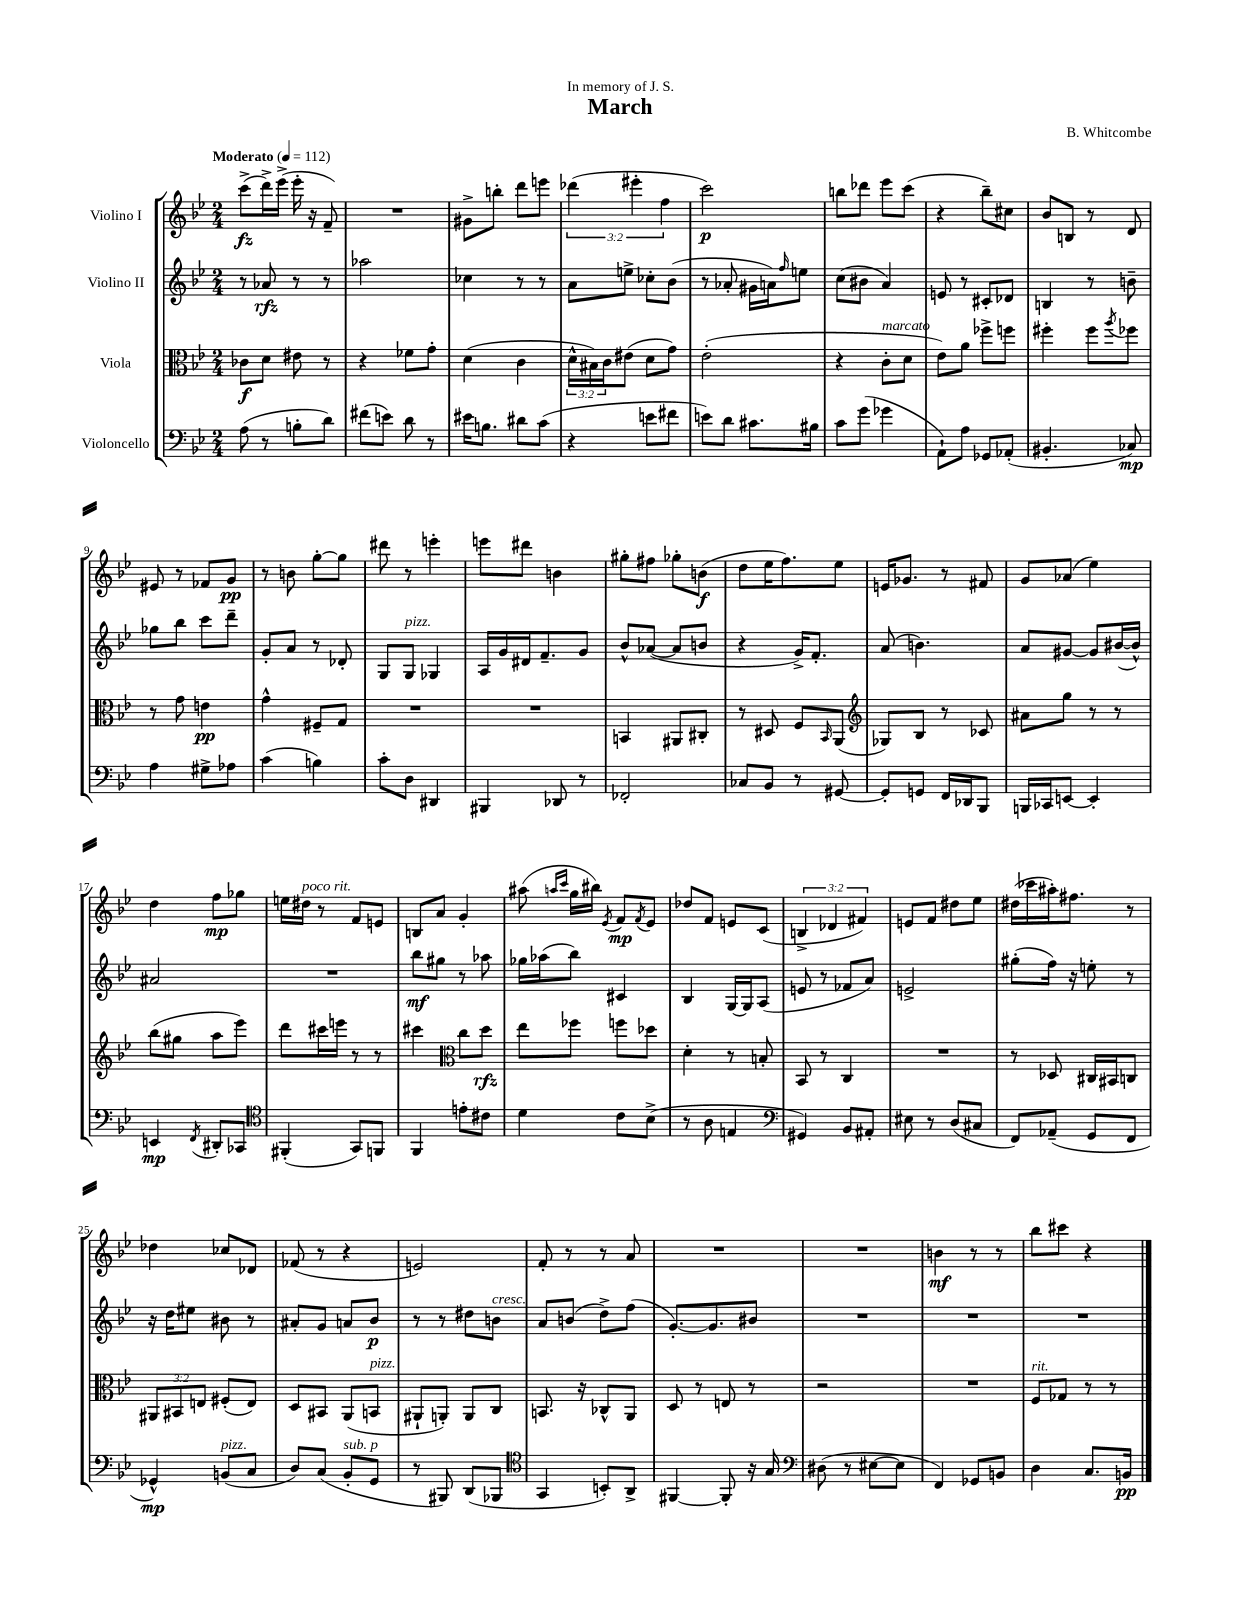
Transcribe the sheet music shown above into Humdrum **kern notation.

**kern	**kern	**kern	**kern
*staff4	*staff3	*staff2	*staff1
*clefF4	*clefC3	*clefG2	*clefG2
*k[b-e-]	*k[b-e-]	*k[b-e-]	*k[b-e-]
*M2/4	*M2/4	*M2/4	*M2/4
*MM112	*MM112	*MM112	*MM112
(8A\	8c-\L	8r	(8ccc^\L
8r	8d\J	8a-/	16ddd^\L)
.	.	.	(16eee-^\JJ
8B'\L	8e#\	8r	16eee-'\
.	.	.	16r
8d\J)	8r	8r	8f~/)
=	=	=	=
(8f#\L	4r	2aa-\	2r
8e\J)	.	.	.
8d\	8f-\L	.	.
8r	8g'\J	.	.
=	=	=	=
16e#\LK	(4d\	4cc-\	8g#^\L
8.B\J	.	.	.
.	.	.	8bb'\J
8d#\L	4c\	8r	8ddd\L
(8c\J	.	8r	8eee\J
=	=	=	=
4r	24d^^\LL	8a\L	(6ddd-\
.	24B#\)	.	.
.	24c\J	.	.
.	(8e#\J	8ee^\J	.
.	.	.	6eee#'\
8e\L	8d\L	8cc-'\L	.
.	.	.	6ff\
8f#\J	8g\J)	(8b-\J	.
=	=	=	=
8e\L)	(2e-'\	8r	2ccc\)
8d\J	.	8a-'/	.
8.c#\L	.	16g#\LL	.
.	.	16a\J)	.
.	.	16qqff/	.
.	.	8ee\J	.
16B#\Jk	.	.	.
=	=	=	=
8c\L	4r	(8cc\L	8bb\L
(8g\J	.	8b#\J	8ddd-\J
4g-\	8c'\L	4a/)	8eee-\L
.	8d\J	.	(8ccc\J
=	=	=	=
8AA`\L)	8e-\L)	8e/	4r
8A\J	8a\J	8r	.
8GG-/L	8ff-^\L	8c#'/L	8bb-~\L)
(8AA-'/J	8ff\J	8d-/J	8cc#\J
=	=	=	=
4.BB#'/	4ff#'\	4B/	8b-/L
.	.	.	8B/J
.	8ff#\L	8r	8r
.	8qaa/	.	.
8C-/)	8ff-\J	8b~\	8d/
=	=	=	=
4A\	8r	8gg-\L	8e#/
.	8g\	8bb-\J	8r
8G#^\L	4e\	8ccc\L	8f-/L
8A-\J	.	8ddd~\J	8g/J
=	=	=	=
(4c\	4g^^\	8g'/L	8r
.	.	8a/J	8b\
4B\)	8F#~/L	8r	[8gg'\L
.	8G/J	8d-'/	8gg\]J
=	=	=	=
8c'\L	2r	8G/L	8ddd#\
8D\J	.	8G/J	8r
4DD#/	.	4G-/	4eee'\
=	=	=	=
4BBB#/	2r	16A/LL	8eee\L
.	.	16g/	.
.	.	16d#/J	8ddd#\J
.	.	8.f~/	.
8DD-/	.	.	4b\
8r	.	8g/J	.
=	=	=	=
2FF-'/	4BB/	8b-^^/L	8gg#'\L
.	.	([8a-/J	8ff#\J
.	8AA#/L	8a-/]L	8gg-'\L
.	8C#'/J	8b/J	(8b\J
=	=	=	=
8C-/L	8r	4r	8dd\L
8BB-/J	8D#/	.	16ee-\K
.	.	.	8.ff\)
8r	8F/L	16g^/LK)	.
.	.	8.f'/J	.
.	16qqBB-/	.	.
[8GG#/	(8AA/J	.	8ee-\J
=	=	=	=
*	*clefG2	*	*
8GG#'/]L	8G-/L)	(8a/	16e/LK
.	.	.	8.g-/J
8GG/J	8B-/J	4.b\)	.
16FF/LL	8r	.	8r
16DD-/J	.	.	.
8BBB-/J	8c-/	.	8f#/
=	=	=	=
16BBB/LL	8a#\L	8a/L	8g/L
16CC-/J	.	.	.
[8EE/J	8gg\J	[8g#/J	(8a-/J
4EE'/]	8r	8g#/]L	4ee-\)
.	8r	([16b#/L	.
.	.	16b#^^/]JJ)	.
=	=	=	=
4EE/	(8bb-\L	2a#/	4dd\
.	8gg#\J	.	.
8qFF/	.	.	.
8DD#'/L	8aa\L	.	8ff\L
8CC-/J	8eee-\J)	.	8gg-\J
=	=	=	=
*clefC4	*	*	*
(4FF#'/	8ddd\L	2r	16ee\LL
.	.	.	16dd#\JJ
.	16ccc#\L	.	8r
.	16eee\JJ	.	.
8GG/L)	8r	.	8f/L
8FF/J	8r	.	8e/J
=	=	=	=
4FF/	4ccc#\	8bb-\L	8B/L
.	.	8gg#\J	8a/J
*	*clefC3	*	*
8e'\L	8cc\L	8r	4g'/
8c#\J	8dd\J	8aa-\	.
=	=	=	=
4d\	8ee-\L	16gg-\LL	(8aa#\
.	.	(16aa-\J	.
.	.	.	16qqaa/LL
.	.	.	16qqccc/JJ
.	8ff-\J	8bb-\J)	16gg\LL
.	.	.	16bb#\JJ)
.	.	.	8qe-/
8c\L	8ff\L	4c#/	8f/L
.	.	.	8qf/
(8B-^\J	8dd-\J	.	8e-/J
=	=	=	=
8r	4d'\	4B-/	8dd-/L
8A\	.	.	8f/J
4E/	8r	[16G/LL	8e/L
.	.	16G/]J	.
.	8B'/	(8A/J	(8c/J
=	=	=	=
*clefF4	*	*	*
4GG#/)	8BB-/	8e/	6B^/
.	8r	8r	.
.	.	.	6d-/
8BB-/L	4C/	8f-/L	.
.	.	.	6f#/)
8AA#'/J	.	8a/J)	.
=	=	=	=
8E#\	2r	2e^/	8e/L
8r	.	.	8f/J
(8D/L	.	.	8dd#\L
8C#/J	.	.	8ee-\J
=	=	=	=
8FF/L)	8r	(8gg#'\L	(16dd#\LL
.	.	.	16ccc-\
(8AA-~/J	8D-/	16ff\Jk)	16aa#'\J)
.	.	16r	8.ff#\J
8GG/L	16C#/LL	8ee'\	.
.	16BB#/J	.	.
8FF/J	8C/J	8r	8r
=	=	=	=
4GG-^^/)	12AA#/L	16r	4dd-\
.	.	16dd\LK	.
.	12BB#/	.	.
.	.	8ee#\J	.
.	12E/J	.	.
(8BB/L	(8F#'/L	8b#\	8cc-/L
8C/J	8E/J)	8r	8d-/J
=	=	=	=
8D/L)	8D/L	8a#'/L	(8f-/
(8C/J	8BB#/J	8g/J	8r
8BB-'/L	(8AA/L	8a/L	4r
8GG/J	8BB/J	8b-/J	.
=	=	=	=
8r	8AA#`/L	8r	2e/)
8BBB#/)	8AA'/J)	8r	.
(8DD/L	8AA/L	8dd#\L	.
8BBB-/J	8C/J	8b\J	.
=	=	=	=
*clefC4	*	*	*
4GG/	8.BB/	8a/L	8f'/
.	.	(8b/J	8r
.	16r	.	.
8BB'/L)	8C-^^/L	8dd^\L)	8r
8AA^/J	8AA/J	(8ff\J	8a/
=	=	=	=
[4FF#/	8D/	[8.g'/L)	2r
.	8r	.	.
.	.	8.g/]	.
8FF#'/]	8E/	.	.
16r	8r	8b#/J	.
16G/	.	.	.
=	=	=	=
*clefF4	*	*	*
(8D#\	2r	2r	2r
8r	.	.	.
[8E#\L	.	.	.
8E#\]J	.	.	.
=	=	=	=
4FF/)	2r	2r	4b\
8GG-/L	.	.	8r
8BB/J	.	.	8r
=	=	=	=
4D\	8F/L	2r	8bb-\L
.	8G-/J	.	8ccc#\J
8.C/L	8r	.	4r
.	8r	.	.
16BB/Jk	.	.	.
==	==	==	==
*-	*-	*-	*-
